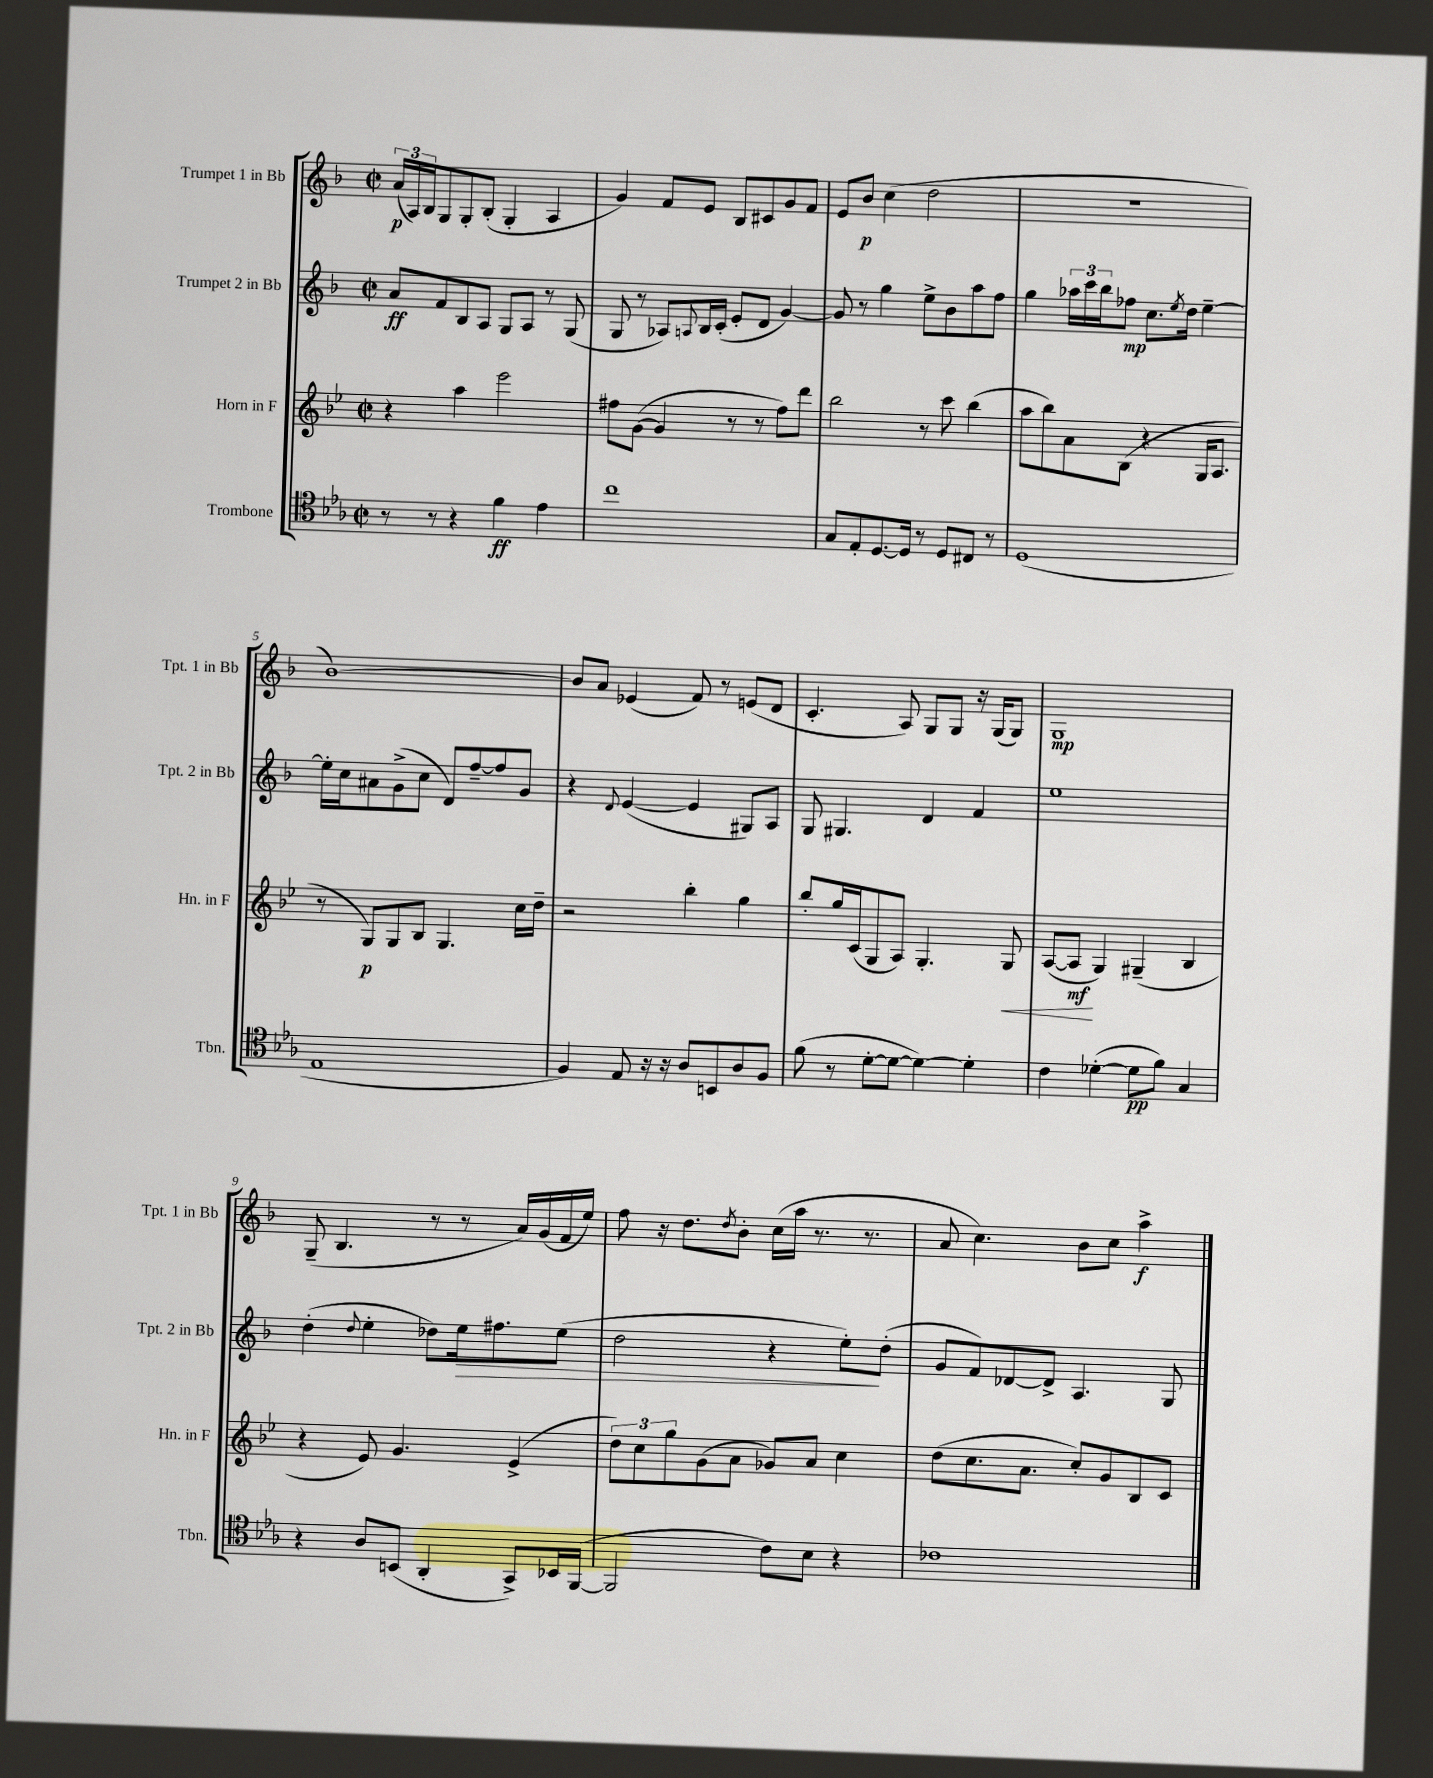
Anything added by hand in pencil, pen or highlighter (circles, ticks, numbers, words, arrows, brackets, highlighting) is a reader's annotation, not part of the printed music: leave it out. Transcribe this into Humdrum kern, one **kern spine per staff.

**kern	**dynam	**kern	**dynam	**kern	**dynam	**kern	**dynam
*part4	*part4	*part3	*part3	*part2	*part2	*part1	*part1
*staff4	*staff4	*staff3	*staff3	*staff2	*staff2	*staff1	*staff1
*I"Trombone	*	*I"Horn in F	*	*I"Trumpet 2 in Bb	*	*I"Trumpet 1 in Bb	*
*I'Tbn.	*	*I'Hn. in F	*	*I'Tpt. 2 in Bb	*	*I'Tpt. 1 in Bb	*
*clefC4	*	*clefG2	*	*clefG2	*	*clefG2	*
*k[b-e-a-]	*	*k[b-e-]	*	*k[b-]	*	*k[b-]	*
*M2/2	*	*M2/2	*	*M2/2	*	*M2/2	*
*met(c|)	*	*met(c|)	*	*met(c|)	*	*met(c|)	*
=1	=1	=1	=1	=1	=1	=1	=1
8r	.	4r	.	8a/L	ff	(24a/LL	p
.	.	.	.	.	.	24A/)	.
.	.	.	.	.	.	24B-/J	.
8r	.	.	.	8f/	.	8G/	.
4r	.	4aa\	.	8B-/	.	8G'/	.
.	.	.	.	8A/J	.	(8B-'/J	.
4f\	ff	2eee-\	.	8G/L	.	4G'/	.
.	.	.	.	8A/J	.	.	.
4e-\	.	.	.	8r	.	4A/	.
.	.	.	.	(8G/	.	.	.
=2	=2	=2	=2	=2	=2	=2	=2
1cc	.	8ff#X\L	.	8G/	.	4g/)	.
.	.	([8g\J	.	8r	.	.	.
.	.	4g/]	.	8A-X/L)	.	8f/L	.
.	.	.	.	8qqAn/	.	.	.
.	.	.	.	16B-/L	.	8e/J	.
.	.	.	.	(16c'/JJ	.	.	.
.	.	8r	.	8e'/L	.	8B-/L	.
.	.	8r	.	8d/J	.	8c#X/	.
.	.	8ff#\L)	.	[4g/)	.	8g/	.
.	.	8ddd\J	.	.	.	8f/J	.
=3	=3	=3	=3	=3	=3	=3	=3
8G/L	.	2bb-\	.	8g/]	.	8e/L	.
8E-'/	.	.	.	8r	.	8b-/J	p
[8.D/	.	.	.	4gg\	.	(4cc\	.
16D/Jk]	.	.	.	.	.	.	.
8r	.	8r	.	8ee^\L	.	2dd\	.
8D/L	.	8ccc\	.	8b-\	.	.	.
8C#X/J	.	(4bb-\	.	8aa\	.	.	.
8r	.	.	.	8ff\J	.	.	.
=4	=4	=4	=4	=4	=4	=4	=4
(1D	.	8aa\L	.	4gg\	.	1r	.
.	.	8bb-\)	.	.	.	.	.
.	.	8a\	.	24aa-X\LL	.	.	.
.	.	.	.	24ccc\	.	.	.
.	.	.	.	24bb-\J	.	.	.
.	.	(8B-\J	.	8ff-X\J	mp	.	.
.	.	4r	.	8.cc\L	.	.	.
.	.	.	.	8qee/	.	.	.
.	.	.	.	16dd\Jk	.	.	.
.	.	16G/KL	.	[4ee~\	.	.	.
.	.	8.A/J	.	.	.	.	.
!!LO:LB:g=z
=5	=5	=5	=5	=5	=5	=5	=5
1E-	.	8r	.	16ee'\LL]	.	[1b-)	.
.	.	.	.	16cc\J	.	.	.
.	.	8G/L)	p	8a#X\	.	.	.
.	.	8G/	.	(8g^\	.	.	.
.	.	8B-/J	.	8cc\J	.	.	.
.	.	4.G/	.	8d/L)	.	.	.
.	.	.	.	[8ff~/	.	.	.
.	.	.	.	8ff/]	.	.	.
.	.	16cc\LL	.	8g/J	.	.	.
.	.	16dd~\JJ	.	.	.	.	.
=6	=6	=6	=6	=6	=6	=6	=6
4F/)	.	2r	.	4r	.	8b-/L]	.
.	.	.	.	.	.	8a/J	.
.	.	.	.	8qqd/	.	.	.
8E-/	.	.	.	([4e/	.	(4e-X/	.
16r	.	.	.	.	.	.	.
16r	.	.	.	.	.	.	.
8A-/L	.	4bb-'\	.	4e/]	.	8f/)	.
8BBn/	.	.	.	.	.	8r	.
8A-/	.	4gg\	.	8G#X/L)	.	(8en/L	.
8F/J	.	.	.	8A/J	.	8d/J	.
=7	=7	=7	=7	=7	=7	=7	=7
(8f\	.	8bb-'/L	.	8G/	.	4.c'/	.
8r	.	16gg/L	.	4.G#X/	.	.	.
.	.	(16c/J	.	.	.	.	.
[8d'\L	.	8G/	.	.	.	.	.
8d\J_	.	8A/J)	.	.	.	8A/)	.
4d\_)	.	4.G'/	.	4d/	.	8G/L	.
.	.	.	.	.	.	8G/J	.
4d'\]	.	.	.	4f/	.	16r	.
.	.	.	.	.	.	(16G/KL	.
!	!	!	!LO:HP:b	!	!	!	!
.	.	8G/	<	.	.	8G/J)	.
=8	=8	=8	=8	=8	=8	=8	=8
4c\	.	([8A/L	.	1ee	.	1G	mp
.	.	8A/J]	mf	.	.	.	.
([4d-X'\	.	4G/)	[	.	.	.	.
8d-\L]	pp	(4G#X~/	.	.	.	.	.
8f\J)	.	.	.	.	.	.	.
4G/	.	4B-/	.	.	.	.	.
!!LO:LB:g=z
=9	=9	=9	=9	=9	=9	=9	=9
4r	.	4r	.	(4dd'\	.	(8G~/	.
.	.	.	.	.	.	4.B-/	.
.	.	.	.	8qqdd/	.	.	.
8A-/L	.	8e-/)	.	4ee'\	.	.	.
(8BBn/J	.	4.g/	.	.	.	.	.
4AA-'/	.	.	.	8dd-X\L)	.	8r	.
!	!	!	!	!	!LO:HP:b	!	!
.	.	.	.	16ee\k	>	8r	.
.	.	.	.	8.ff#X\	.	.	.
8GG^/L)	.	(4e-^/	.	.	.	16a/LL)	.
.	.	.	.	.	.	(16g/	.
16BB-X/L	.	.	.	(8ee\J	.	16f/	.
([16FF/JJ	.	.	.	.	.	16ee/JJ)	.
=10	=10	=10	=10	=10	=10	=10	=10
2FF/]	.	12dd\L)	.	2dd\	.	8ff\	.
.	.	12cc\	.	.	.	.	.
.	.	.	.	.	.	16r	.
.	.	12gg\	.	.	.	.	.
.	.	.	.	.	.	8.dd\L	.
.	.	(8g\	.	.	.	.	.
.	.	.	.	.	.	8qdd/	.
.	.	8a\J	.	.	.	8b-'\J	.
8c\L)	.	8g-X/L)	.	4r	.	(16cc\LL	.
.	.	.	.	.	.	16aa\JJ	.
8B-\J	.	8a/J	.	.	.	8.r	.
4r	.	4cc\	.	8ee'\L)	.	.	.
.	.	.	.	.	.	8.r	.
.	.	.	.	(8dd'\J	]	.	.
=11	=11	=11	=11	=11	=11	=11	=11
1c-X	.	(8dd\L	.	8g/L	.	8a/	.
.	.	8.cc\	.	8f/)	.	4.cc\)	.
.	.	.	.	[8d-X/	.	.	.
.	.	8.a\J	.	.	.	.	.
.	.	.	.	8d-^/J]	.	.	.
.	.	8cc'/L)	.	4.A/	.	8b-\L	.
.	.	8g/	.	.	.	8cc\J	.
.	.	8B-/	.	.	.	4aa^\	f
.	.	8c/J	.	8G/	.	.	.
==	==	==	==	==	==	==	==
*-	*-	*-	*-	*-	*-	*-	*-
